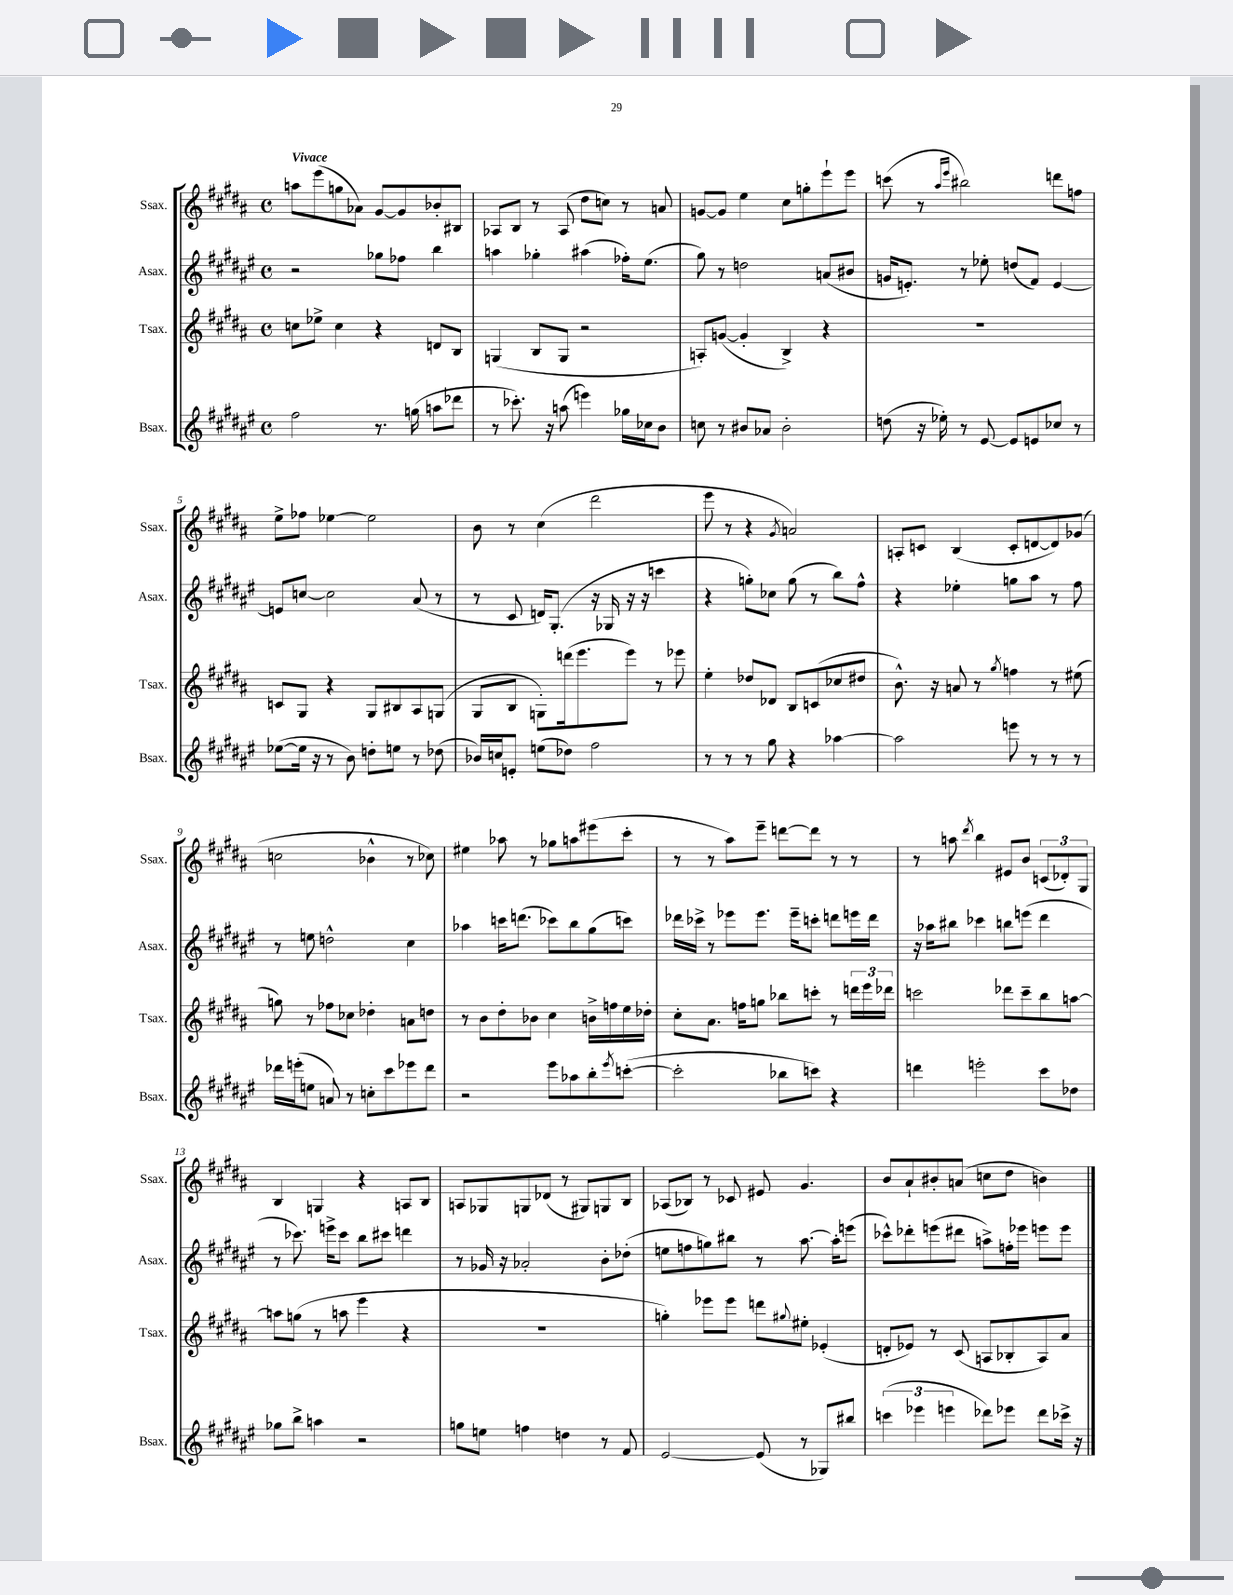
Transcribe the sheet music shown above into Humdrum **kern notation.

**kern	**kern	**kern	**kern
*part4	*part3	*part2	*part1
*staff4	*staff3	*staff2	*staff1
*I"Bsax.	*I"Tsax.	*I"Asax.	*I"Ssax.
*I'Bsax.	*I'Tsax.	*I'Asax.	*I'Ssax.
*clefG2	*clefG2	*clefG2	*clefG2
*k[f#c#g#d#a#e#]	*k[f#c#g#d#a#]	*k[f#c#g#d#a#e#]	*k[f#c#g#d#a#]
*M4/4	*M4/4	*M4/4	*M4/4
*met(c)	*met(c)	*met(c)	*met(c)
=1	=1	=1	=1
!	!	!	!LO:TX:a:B:t=Vivace
2ff#\	8ccn\L	2r	8aan\L
.	8ee-X^\J	.	(8eee\
.	4cc\	.	8ggn\
.	.	.	8a-X\J)
8.r	4r	8gg-X\L	[8g#/L
.	.	8ff-X\J	8g#/]
(16ggn\	.	.	.
8aan\L	8dn/L	4bb\	8b-X'/
8ddd-X\J	8B/J	.	8B#X/J
=2	=2	=2	=2
8r	(4Gn/	4aan\	8A-X/L
8.ccc-X'\)	.	.	8B/J
.	8B/L	4gg-X'\	8r
16r	.	.	.
(8aan\	8G/J	.	(8A-/
4eeen\)	2r	(4aa#X\	8dd#\L
.	.	.	8ccn\J)
16gg-X\LL	.	16ff-X'\KL)	8r
16cc-X\J	.	(8.ee#\J	.
8b\J	.	.	8an/
=3	=3	=3	=3
8ccn\	8An'/L)	8gg#\)	[8gn/L
8r	([8gn/J	8r	8g/J]
8b#X/L	4g'/]	2ddn\	4ee\
8a-X/J	.	.	.
2b#'\	4B^/)	.	8cc#\L
.	.	.	8ggn'\
.	4r	(8an/L	8eee`\
.	.	8b#X/J	8eee\J
=4	=4	=4	=4
(8ddn\	1r	16gn/KL	(8cccn\
.	.	8.en'/J)	.
16r	.	.	8r
16ee-X'\)	.	.	.
.	.	.	16qqaa#/LL
.	.	.	16qqeee/JJ
8r	.	8r	2bb#X\)
[8e#/	.	8ee-X'\	.
8e#/L]	.	(8ddn/L	.
8en/	.	8f#/J)	.
8cc-X/J	.	[4e/	8dddn\L
8r	.	.	8ffn\J
!!LO:LB:g=z
=5	=5	=5	=5
([8ee-X\L	8cn/L	8en/L]	8ee^\L
16ee-\Jk]	8G#/J	[8ccn/J	8ff-X\J
16r	.	.	.
8r	4r	2cc\]	[4ee-X\
8b\)	.	.	.
8ddn'\L	8G#/L	.	2ee-\]
8een\J	8B#X/	.	.
8r	8A#/	(8a#/	.
(8dd-X\	(8Gn/J	8r	.
=6	=6	=6	=6
16b-X/LL)	8G#/L	8r	8b\
16ccn/J	.	.	.
8en'/J	8B/J	8c#/	8r
(8een\L	8Gn'\L)	16dn/KL)	(4cc#\
.	.	(8.G#'/J	.
8dd-X\J)	(16dddn\k	.	.
.	8.eee\	.	.
2ff#\	.	16r	2ddd#\
.	.	16G-X/	.
.	8eee\J)	16r	.
.	.	16r	.
.	8r	4cccn\	.
.	8eee-X\	.	.
=7	=7	=7	=7
8r	4ee'\	4r	8eee\
8r	.	.	8r
8r	8dd-X/L	8ggn'\L)	4r
8gg#\	8d-X/J	8cc-X\J	.
.	.	.	8qg#/
4r	8B/L	(8gg\	2an/)
.	(8cn/	8r	.
[4aa-X\	8cc-X/	8bb\L)	.
.	8dd#X/J	8ff#^^\J	.
=8	=8	=8	=8
2aa-\]	8.b^^\)	4r	8An'/L
.	.	.	8cn/J
.	16r	.	.
.	8an/	4ee-X'\	(4B/
.	8r	.	.
.	8qgg#/	.	.
8eeen\	4ffn\	8ggn\L	8c'/L
8r	.	8aa#\J	[8dn/
8r	8r	8r	8d/])
8r	(8ee#X\	8ff#\	(8g-X/J
!!LO:LB:g=z
=9	=9	=9	=9
16ddd-X\LL	8ggn\)	8r	2ccn\
(16eeen'\J	.	.	.
8een\J	8r	8een\	.
8an/)	8ff-X\L	2ddn^^\	.
8r	8cc-X\J	.	.
8ccn'\L	4dd-X'\	.	4b-X^^\
8ccc#\	.	.	.
8eee-X\	8an\L	4cc#\	8r
8ddd-\J	8ddn\J	.	8cc-X\)
=10	=10	=10	=10
2r	8r	4aa-X\	4ee#X\
.	8b\L	.	.
.	8dd#'\	16cccn\KL	8aa-X\
.	.	(8.dddn\J	.
.	8b-X\J	.	8r
8eee#\L	4cc#\	8ccc-X\L)	8gg-X\L
8aa-X\	.	8bb\	8aan\
8bb'\	16bn^\LL	(8gg#\	(8eee#X\
.	16ffn\	.	.
8qeee#/	.	.	.
([8cccn'\J	16ee\	8cccn\J)	8ccc#'\J
.	16dd-X'\JJ	.	.
=11	=11	=11	=11
2ccc'\]	8cc#'\L	16ddd-X\LL	8r
.	.	16ccc-X^\JJ	.
.	8.a#\J	8r	8r
.	.	8eee-X\L	8aa#\L)
.	16ffn\KL	.	.
.	8ggn\J	8.eee-\J	8eee~\J
8bb-X\L	8bb-X\L	.	[8dddn\L
.	.	16eee-~\KL	.
8cccn\J)	8cccn'\J	8cccn'\J	8ddd\J]
4r	8r	8dddn\L	8r
.	24dddn\LL	16eeen\L	8r
.	24eee\	.	.
.	.	16ddd\JJ	.
.	24ddd-X\JJ	.	.
=12	=12	=12	=12
4dddn\	2cccn\	16r	8r
.	.	16aa-X\KL	.
.	.	8bb#X\J	8aan\
.	.	.	8qddd#/
2eeen'\	.	4ccc-X\	4bb\
.	8ddd-X\L	8bbn\L	8e#X/L
.	8ccc~\	(8eeen\J	8b/J
8ccc#\L	8bb\	4ddd#\	(12cn/L
.	.	.	12d-X'/)
8dd-X\J	[8aan\J	.	.
.	.	.	12G#/J
!!LO:LB:g=z
=13	=13	=13	=13
8gg-X\L	8aan\L]	8r	4B/
8bb^\J	(8ggn\J	8.ccc-X\)	.
4aan\	8r	.	4Gn/
.	.	16eeen^\KL	.
.	8aan\	8ccc-\J	.
2r	4eee\	8bb\L	4r
.	.	8ccc#X\J	.
.	4r	4dddn\	8An/L
.	.	.	8B/J
=14	=14	=14	=14
8ggn\L	1r	8r	8An/L
8een\J	.	16g-X/	8G-X/
.	.	16r	.
4ffn\	.	2a-X'/	8Gn/
.	.	.	(8d-X/J
4ddn\	.	.	8r
.	.	.	8G#X/L)
8r	.	8b'\L	8Gn/
8f#/	.	(8dd-X'\J	8B/J
=15	=15	=15	=15
[2e#/	4ggn'\)	8een\L	(8A-X/L
.	.	8ffn\	8B-X/J)
.	8eee-X\L	8ggn\)	8r
.	8eee-\J	8bb#X\J	8c-X/
(8e#/]	8dddn\L	8r	8e#X/
.	8qqgg#X/	.	.
8r	8ee#X'\J	[8.aa#\	4.g#/
8G-X/L)	(4e-X'/	.	.
.	.	16aa#'\KL]	.
8bb#X/J	.	(8eeen\J	.
=16	=16	=16	=16
(6cccn\	8dn'/L	8ccc-X^^\L)	8b/L
.	8e-X/J)	8ddd-X'\	8a#`/
6eee-X\	.	.	.
.	8r	(8eeen\	8b#X'/
6eeen\	.	.	.
.	(8c#/	8ddd#X\J	(8an/J
8ddd-X\L)	8An/L	8aan^\L)	8ccn\L
8eee-X\J	8B-X'/	16ffn'\L	8dd#\J
.	.	16eee-X\JJ	.
8ddd-\L	8A/)	8eeen\L	4bn\)
16ccc-X^\Jk	8a#/J	8eee\J	.
16r	.	.	.
==	==	==	==
*-	*-	*-	*-
